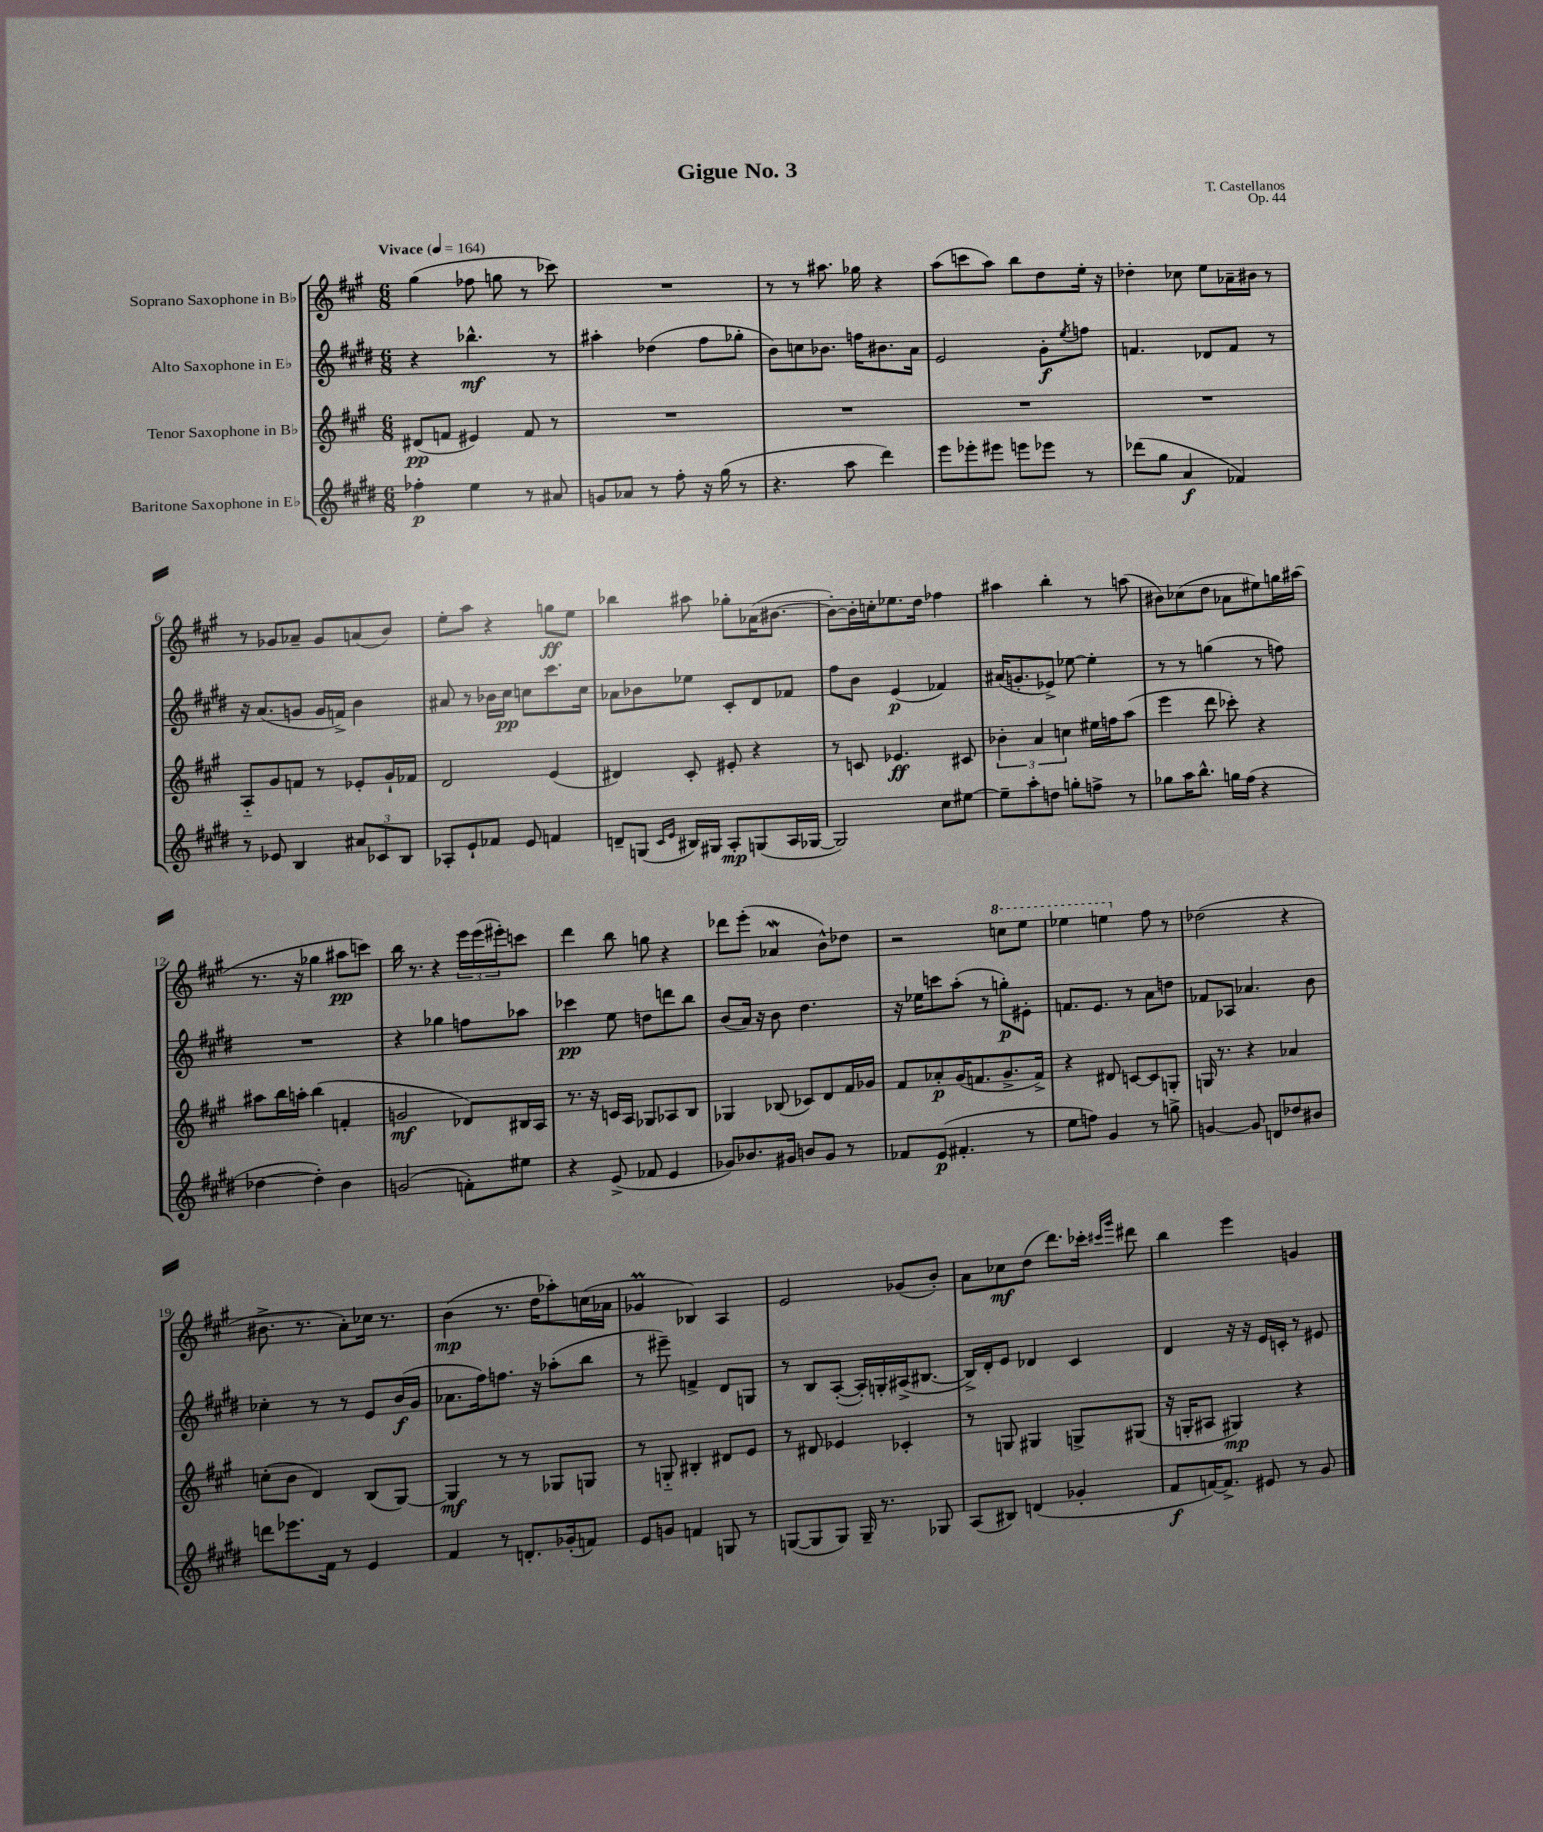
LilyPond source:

\header { title = "Gigue No. 3" composer = "T. Castellanos" opus = "Op. 44" }
<<
\new StaffGroup <<
\new Staff = "s0" \with { instrumentName = "Soprano Saxophone in Bb" } {
    \clef treble \key a \major \numericTimeSignature \time 6/8 \tempo "Vivace" 4 = 164
    gis''4( fes''8 g''8 r8 ces'''8) |
    R2. |
    r8 r8 ais''8. ges''16 r4 |
    a''8( c'''8 a''8) b''8 d''8 e''16-. r16 |
    des''4-. ces''8 e''8 aes'16-- bis'16 r8 |
    r8 ges'8 aes'8-- ges'8 a'8( b'8) |
    e''8-. a''8 r4 g''8\ff e''8 |
    bes''4 ais''8 ges''8-. aes'16( bis'8.~ |
    bis'8~-.) bis'16-. c''16-. ees''8. d''16 fes''4 |
    ais''4 b''4-. r8 a''8( |
    bis'8) ces''8( d''8 aes'8 eis''8) g''16 ais''16( |
    r8. r16 ges''4 ais''8\pp c'''8) |
    b''16 r8. r4 \tuplet 3/2 { e'''16 e'''16( eis'''16-.) } c'''8 |
    d'''4 b''8 g''8 r4 |
    des'''8 e'''8-.( aes'4\mordent b'8-^) des''8 |
    r2 \ottava #1 c'''8 e'''8 |
    ees'''4 e'''4 \ottava #0 fis''8 r8 |
    des''2( r4 |
    bis'8.-> r8. a'8-.) ces''16 r8. |
    b'4\mp( r8. d''16 aes''8-.) c''16( aes'16 |
    ges'4\prall bes4) a4 |
    e'2 ges'8( b'8-.) |
    a'8 ces''8\mf d''8( d'''8.) ces'''16-. \grace { cis'''16 gis'''16 } dis'''8 |
    b''4 e'''4 g'4 \bar "|." |
}
\new Staff = "s1" \with { instrumentName = "Alto Saxophone in Eb" } {
    \clef treble \key e \major \numericTimeSignature \time 6/8
    r4 bes''4.-^\mf r8 |
    ais''4-. des''4( fis''8 ges''8-. |
    b'8) c''8 bes'8. f''16 bis'8. a'16 |
    e'2 gis'8-.\f \acciaccatura { e''8 } f''8 |
    f'4. des'8 f'8 r8 |
    r16 a'8.( g'8 g'16 f'16->) b'4 |
    ais'8 r8 bes'16 cis''16\pp c''8 cis'''8. c''16 |
    aes'8 bes'8 ees''8 cis'8-. dis'8 fes'8 |
    fis''8 b'8 e'4\p( fes'4) |
    ais'16( g'8.-. ees'8->) ees''8~ ees''4-. |
    r8 r8 g''4( r8 f''8) |
    R2. |
    r4 ges''4 f''8 aes''8 |
    ces'''4\pp e''8 d''8 d'''8 b''8 |
    b'8( a'16) r16 b'8 dis''4. |
    r16 ees''16 c'''8 a''8-.( r8 g''8-.\p) eis'8-. |
    f'8. e'8. r8 a'8 d''8 |
    fes'8 aes8 aes'4. b'8 |
    ces''4-. r8 r8 e'8 b'16\f( gis'16 |
    aes'8. fis''16) f''8. r16 aes''8-.( b''8 |
    r8 eis'''8--) f'4-> dis'8 g8 |
    r8 b8 a8~-.( a16-.) g16-. ais16->( bis8.~ |
    bis16->) dis'16-. e'8 des'4 cis'4 |
    dis'4 r16 r16 e'16 c'16-. r8 eis'8 \bar "|." |
}
\new Staff = "s2" \with { instrumentName = "Tenor Saxophone in Bb" } {
    \clef treble \key a \major \numericTimeSignature \time 6/8
    dis'8\pp( f'8 eis'4) f'8 r8 |
    R2. |
    R2. |
    R2. |
    R2. |
    a8-_ gis'8 f'8 r8 ees'8-. gis'16-! fes'16 |
    d'2 e'4( |
    dis'4) cis'8-. eis'8-. r4 |
    r8 c'8 ees'4.\ff cis'8 |
    \tuplet 3/2 { bes'4-. a'4 c''4 } eis''16 f''16 a''8( |
    e'''4 d'''8 ces'''8-.) r4 |
    ais''8 b''16 a''16-. b''4( f'4-. |
    g'2\mf des'8) bis16 a16 |
    r8. r16 c'16 a16 ges8 aes8 b8 |
    ges4 bes8( ces'8) d'8 fis'16 ges'16 |
    fis'8 aes'8-.\p gis'16( f'8. gis'8.-> f'16->) |
    r4 dis'8 c'8~ c'8 g8-. |
    g16 r8. r4 aes'4 |
    c''8-.( b'8 d'4) b8( gis8~) |
    gis4\mf r8 r8 ges8 g8 |
    r8 g8-_ bis4-. dis'8 e'8 |
    r8 dis'8 ees'4 ces'4-. |
    r8 g8 gis4 g8-> gis8( |
    r16 g16-. ais8 gis4\mp) r4 \bar "|." |
}
\new Staff = "s3" \with { instrumentName = "Baritone Saxophone in Eb" } {
    \clef treble \key e \major \numericTimeSignature \time 6/8
    fes''4-.\p e''4 r8 ais'8 |
    g'8 aes'8 r8 fis''8-. r16 gis''16( r8 |
    r4. a''8 dis'''4) |
    e'''8 ees'''8-. eis'''8 e'''8 ees'''8 r8 |
    des'''8( gis''8 a'4\f fes'4) |
    r8 ees'8 b4 \tuplet 3/2 { ais'8 ces'8 b8 } |
    aes8-. e'8-! fes'8 e'8 f'4 |
    d'8-- g8( \grace { cis'16 e'16 } bis16) gis16 a8-.\mp g8( a16 ges16~ |
    ges2) cis''8 eis''8~ |
    eis''8-- a''8-. d''8 g''8-. f''8-> r8 |
    ges''8 a''16 b''8.-^ g''16 fis''16( r4 |
    des''4~ des''4-.) b'4 |
    g'2( f'8-.) eis''8 |
    r4 e'8->( fes'8 e'4 |
    ges'8) bes'8. gis'16 b'8 gis'8 r8 |
    fes'8 e'8\p( fis'4.-. r8 |
    e''8 f''8) gis'4 r8 g''8-> |
    g'4~ g'8 d'8 des''8 bis'8 |
    d'''8 ees'''8. fis'16 r8 e'4 |
    fis'4 r8 d'8.-. ges'16-.( f'8) |
    e'8 g'8 f'4 g8 r8 |
    g8~( g8 g8) g16-- r8. ges8 |
    a8( bis8) d'4( ges'4-. |
    fis'8\f f'16~) f'8.-> eis'8 r8 gis'8 \bar "|." |
}
>>
>>
